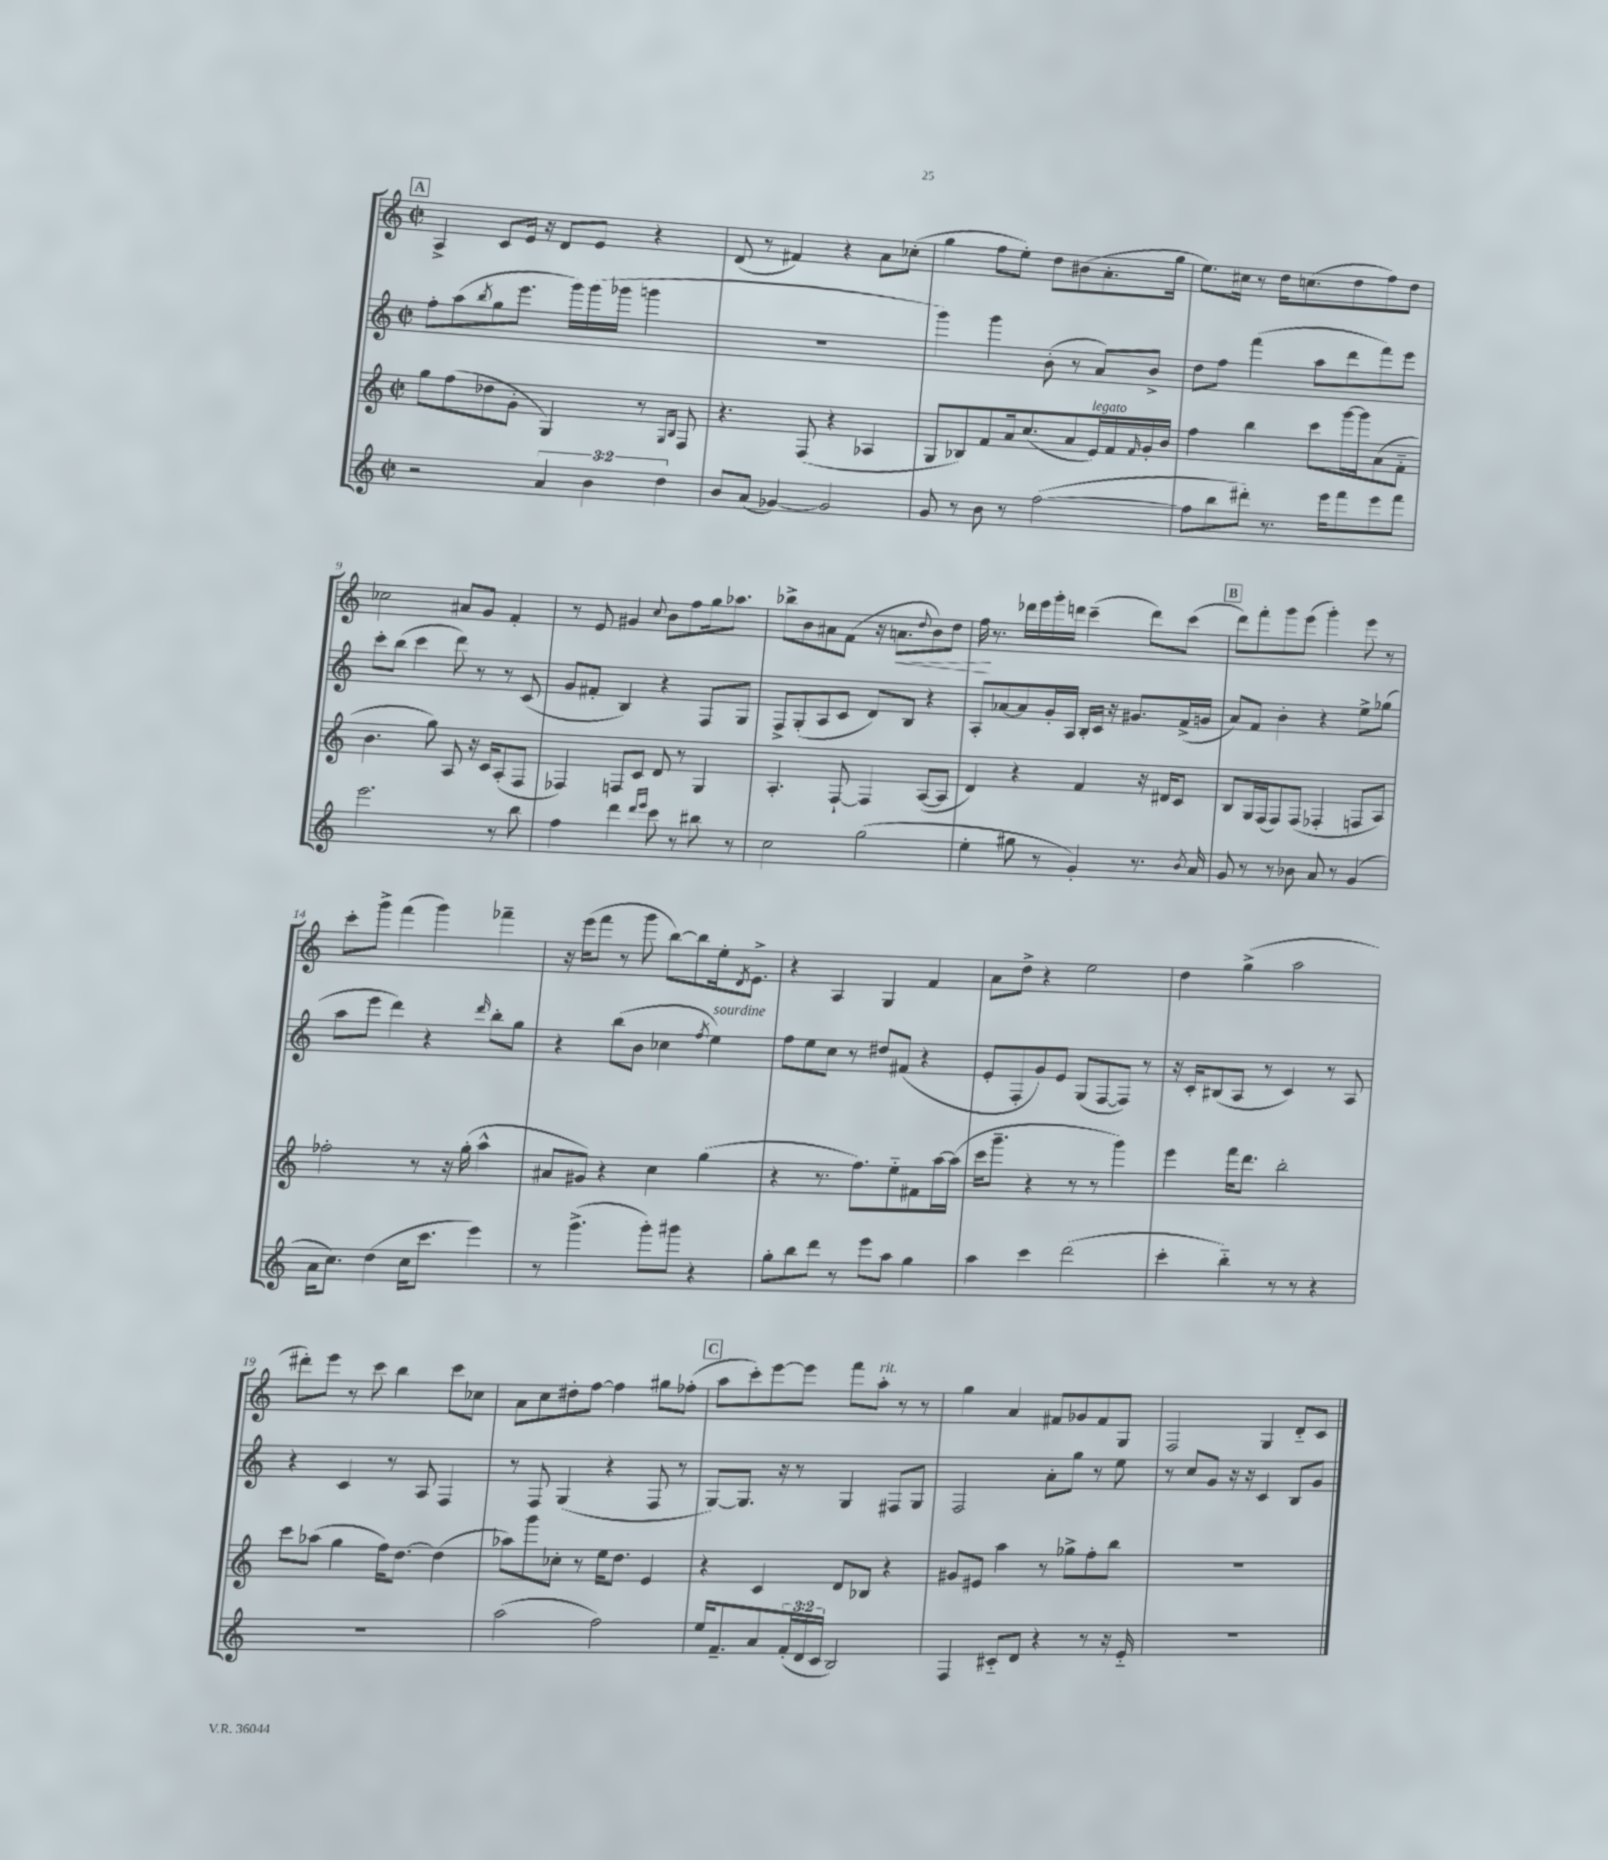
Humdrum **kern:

**kern	**kern	**kern	**kern
*staff4	*staff3	*staff2	*staff1
*clefG2	*clefG2	*clefG2	*clefG2
*k[]	*k[]	*k[]	*k[]
*M2/2	*M2/2	*M2/2	*M2/2
*met(c|)	*met(c|)	*met(c|)	*met(c|)
2r	8gg	8ff'	4A^
.	(8ff	(8aa	.
.	.	8qbb	.
.	8dd-	8gg	8c
.	8g'	8.eee	16e
.	.	.	16r
6a	4G)	.	8d
.	.	16ggg)	.
.	.	(16ggg	8e
6b	.	.	.
.	.	16ggg-	.
.	8r	4ggg	4r
6dd	.	.	.
.	16qqG	.	.
.	16qqB	.	.
.	8F	.	.
=	=	=	=
8b	4.r	1r	(8d
(8a	.	.	8r
[4g-)	.	.	4f#)
.	(8F	.	.
2g-]	4r	.	4r
.	4A-	.	8a
.	.	.	(8cc-'
=	=	=	=
8g	8G	4ggg)	4gg
8r	8B-)	.	.
8b	8f	4ggg	8ff
8r	16a	.	8ee')
.	(8.cc	.	.
([2ff	.	(8b'	8dd
.	8a	8r	(8b#
.	16e)	8a)	8.a'
.	16f	.	.
.	16qqf	.	.
.	16g'	8b^	.
.	16b	.	16gg
=	=	=	=
8ff]	4ff	8dd	8.ee)
8bb	.	8ff	.
.	.	.	16cc#
8ddd#')	4bb	(4fff	8r
8.r	.	.	16dd
.	.	.	(8.cc
.	8ccc	8aa	.
16eee	.	.	.
8fff	[16ggg	8ddd	8dd
.	16ggg]	.	.
8eee	(8a	8fff)	8ff)
8fff	8f'~	8eee	8dd
=	=	=	=
2.eee	4.b	8ccc'	2cc-
.	.	(8bb	.
.	.	4ccc	.
.	8gg)	.	.
.	8A	8ddd)	8a#
.	16r	8r	8g
.	16c	.	.
8r	(8A'	8r	4f'
8bb	8F	(8c	.
=	=	=	=
4ff	4F-)	8g	8r
.	.	8f#'	8e
4ddd	8F	4B)	4g#
.	8c	.	.
16qqddd	.	.	.
16qqeee	.	.	8qqcc
8ccc	8d	4r	8b
8r	8r	.	8ff
8bb#	4G	8F	16gg
.	.	.	8.aa-
8r	.	8G	.
=	=	=	=
2cc	4.A'	8F^	8bb-^
.	.	(8G'	8b
.	.	8A	8a#
.	[8F`	8c	(8f
(2gg	4F]	8d)	16r
.	.	.	8.a
.	.	8B	.
.	.	.	8qqdd
.	([8A	4r	8b)
.	8A]	.	8dd
=	=	=	=
4ee'	4d)	8A'	16ff
.	.	.	8.r
.	.	[8a-	.
8gg#	4r	8a-]	16ddd-
.	.	.	16eee
8r	.	16g'	16ggg'
.	.	16A	16ddd
4g')	4f	16B'	(4ccc~
.	.	16c	.
.	.	16r	.
.	.	8.g#	.
8.r	16r	.	8ddd)
.	16d#	.	.
.	8c	(16f^	(8ccc
8qb	.	.	.
16a	.	16g	.
=	=	=	=
8g	8B	8a)	8ddd)
8r	16G	8f	8fff'
.	(16F	.	.
8r	8F)	4b'	8ggg
8b-	(8F	.	(8eee
8a	4F-'	4r	4ggg')
8r	.	.	.
(4g	8F	8ee^	8eee
.	8A)	(8gg-	8r
=	=	=	=
16a	2ff-'	8aa	8ccc'
8.cc)	.	.	.
.	.	8eee	8ggg^
(4dd	.	4ddd)	(4fff
16cc	8r	4r	4ggg)
8.ccc	.	.	.
.	16r	.	.
.	(16gg'	.	.
.	.	16qqddd	.
4eee)	4aa^^	8bb'	4fff-~
.	.	8gg	.
=	=	=	=
8r	8a#	4r	16r
.	.	.	(16eee
(4.ggg^	8g#)	.	8fff
.	4r	(8bb	8r
.	.	8b	8ggg
8ggg')	4cc	4cc-	[8bb)
8ggg#	.	.	8bb]
.	.	8qff	.
4r	(4gg	4ee)	16ee'
.	.	.	8qd
.	.	.	8.e^
=	=	=	=
8gg'	4r	8ff	4r
8bb	.	8ee	.
8ddd	8.r	8cc	4A
8r	.	8r	.
.	8.ff)	.	.
8eee	.	8dd#	4G
8aa	8ee'~	(8f#	.
4gg	8f#	4r	4f
.	[16aa	.	.
.	(16aa]	.	.
=	=	=	=
4aa	16ccc	8e'	8a
.	8.ggg~	.	.
.	.	8F'	8dd^
4ccc	4r	8g)	4r
.	.	8e	.
(2ddd	8r	(8G	2ee
.	8r	[8F	.
.	4ggg)	8F])	.
.	.	8r	.
=	=	=	=
4ccc'	4eee	16r	4dd
.	.	16c'	.
.	.	(8B#	.
4bb'~)	16fff	8A	(4gg^
.	8.ddd	.	.
.	.	8r	.
8r	2bb'	4c)	2aa
8r	.	.	.
4r	.	8r	.
.	.	8A	.
=	=	=	=
1r	8ccc	4r	8ddd#')
.	(8aa-	.	8eee
.	4gg	4c	8r
.	.	.	8ccc
.	16ff)	8r	4bb
.	[8.dd	.	.
.	.	8A	.
.	(4dd]	4F	8ccc
.	.	.	8cc-
=	=	=	=
(2aa	8aa-)	8r	8a
.	8ggg	8F	8cc
.	8cc-'	(4G	8dd#'
.	8r	.	[8ff
2ff)	16ee	4r	4ff]
.	8.dd	.	.
.	4e	8F	8gg#
.	.	8r	(8ff-'
=	=	=	=
16ee	4r	[8G)	8aa
8.f~	.	.	.
.	.	8.G]	8ccc')
8a	4c	.	[8eee
.	.	16r	.
(24f'	.	8r	8eee]
24d	.	.	.
24c	.	.	.
2B)	8d	4G	8fff
.	8B-	.	8aa'
.	4r	8F#	8r
.	.	8G	8r
=	=	=	=
4F	8g#	2F	4gg
.	8e#	.	.
8c#'~	4aa	.	4a
8d	.	.	.
4r	8r	8a'	8f#
.	8gg-^	8gg	8g-
8r	8ff'	8r	8f#
16r	8bb	8ee	8G
16e'~	.	.	.
=	=	=	=
1r	1r	8r	2F
.	.	8cc	.
.	.	8g	.
.	.	16r	.
.	.	16r	.
.	.	4c	4G
.	.	8B	8d'~
.	.	8g	8c
==	==	==	==
*-	*-	*-	*-
